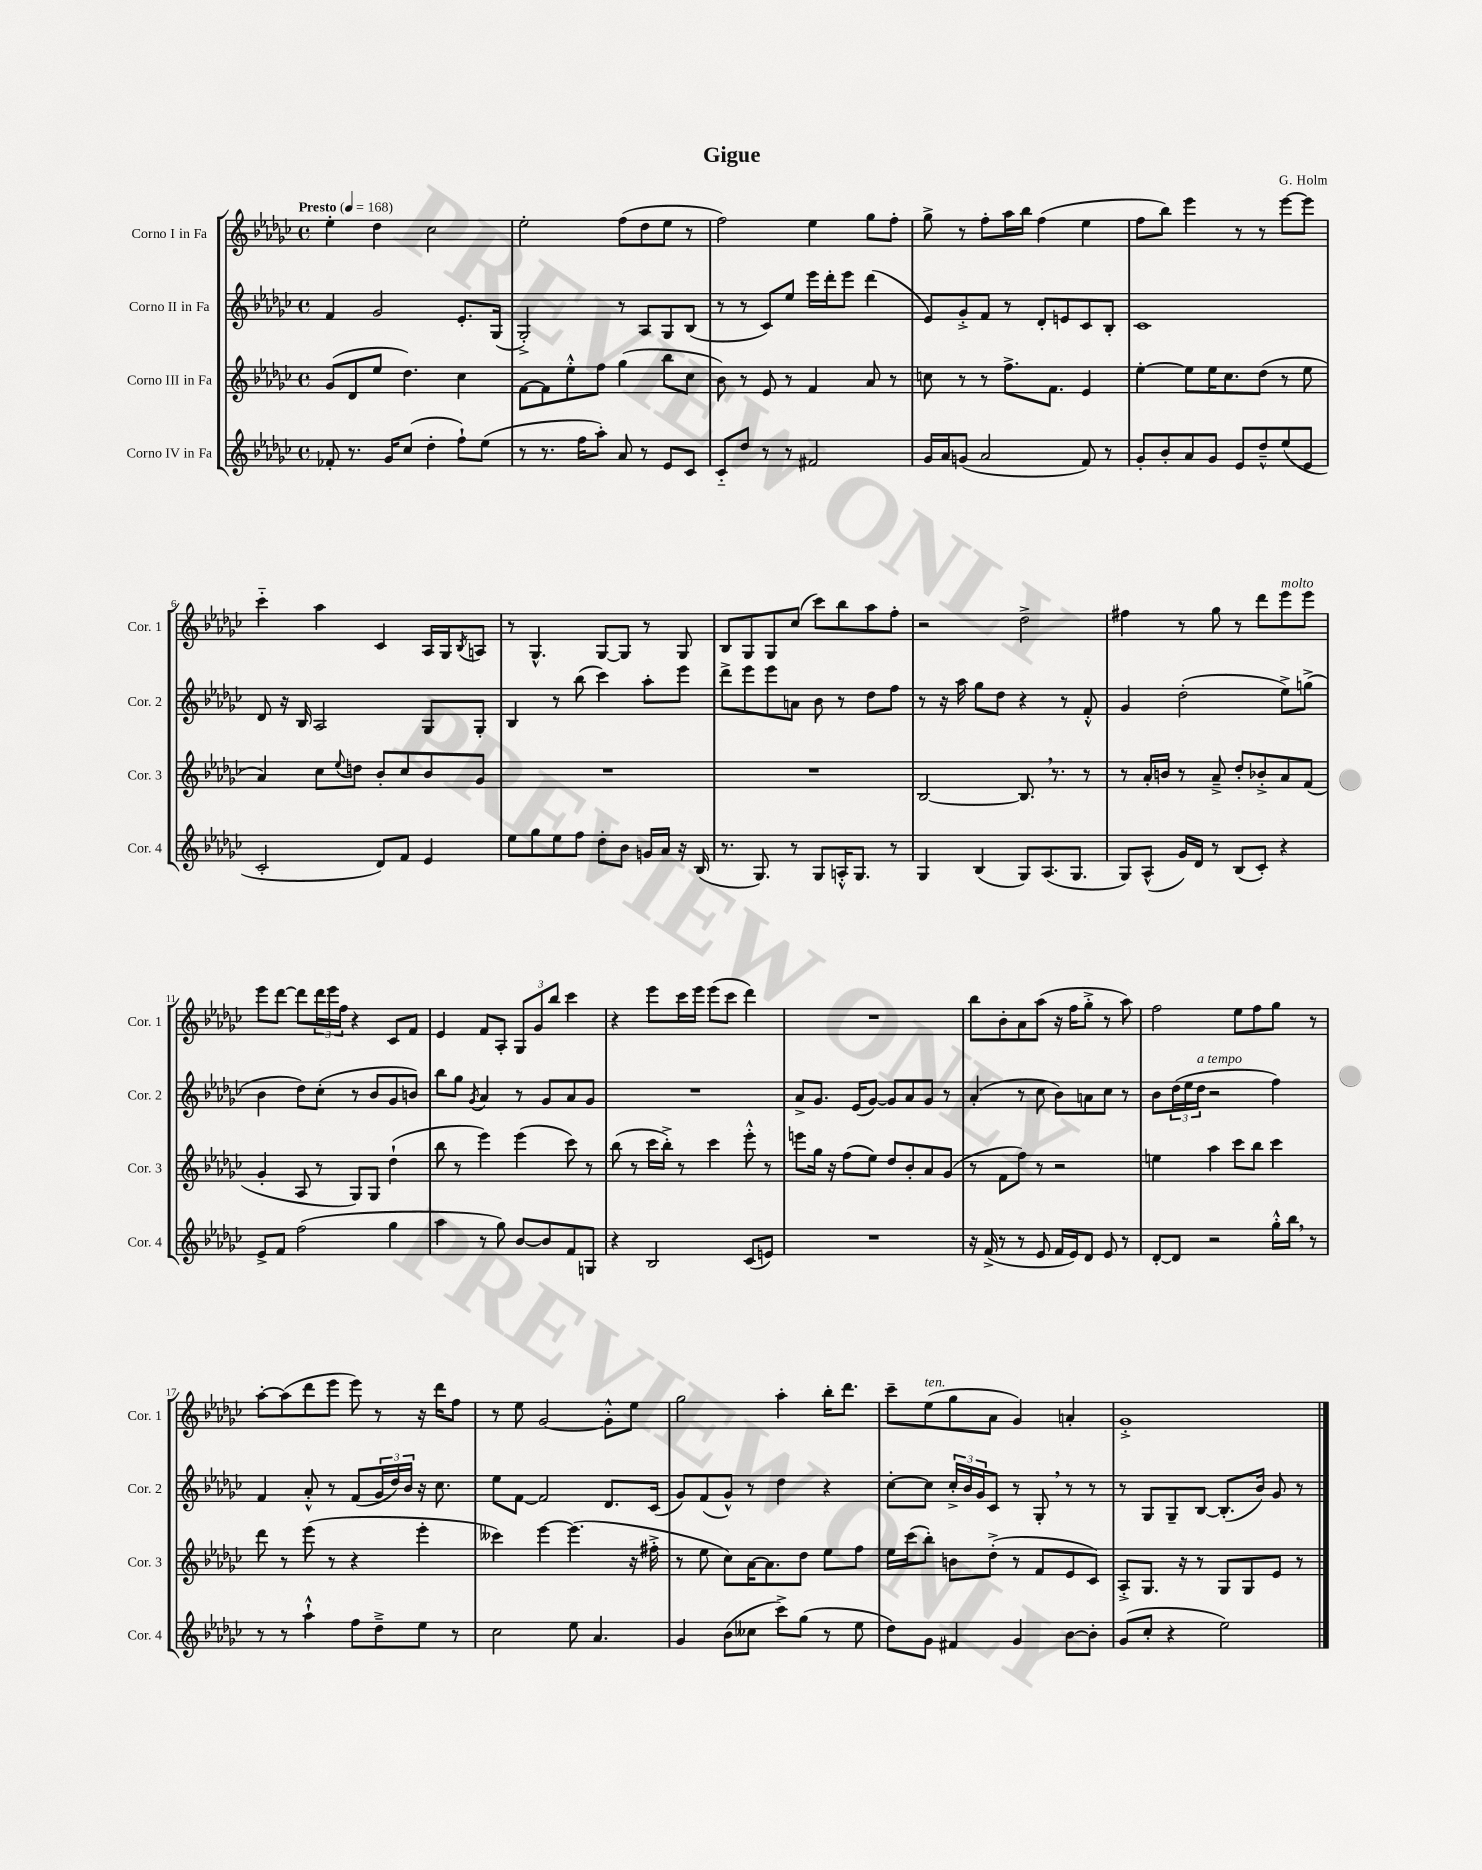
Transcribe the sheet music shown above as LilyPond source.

\header { title = "Gigue" composer = "G. Holm" }
<<
\new StaffGroup <<
\new Staff = "s0" \with { instrumentName = "Corno I in Fa" shortInstrumentName = "Cor. 1" } {
    \clef treble \key ges \major \defaultTimeSignature \time 4/4 \tempo "Presto" 4 = 168
    ees''4-. des''4 ces''2 |
    ees''2-. f''8( des''8 ees''8 r8 |
    f''2) ees''4 ges''8 f''8-. |
    ges''8-> r8 f''8-. aes''16 bes''16 f''4( ees''4 |
    f''8 bes''8) ees'''4 r8 r8 ees'''8~ ees'''8 |
    ces'''4-_ aes''4 ces'4 aes16 ges16 \acciaccatura { bes8 } a8 |
    r8 ges4.-^ ges8~ ges8 r8 ges8 |
    bes8 ges8 ges8 ces''8( ces'''8) bes''8 aes''8 f''8-. |
    r2 des''2-> |
    fis''4 r8 ges''8 r8 des'''8 ees'''8^\markup { \italic "molto" } ees'''8 |
    ees'''8 des'''8~ des'''8 \tuplet 3/2 { des'''16 ees'''16 f''16 } r4 ces'8 f'8 |
    ees'4 f'8 aes8-. \tuplet 3/2 { ges8 ges'8 bes''8 } ces'''4 |
    r4 ees'''8 ces'''16 ees'''16 ees'''8( ces'''8 des'''4) |
    R1 |
    bes''8 bes'8-. aes'8 aes''8( r16 f''16 ges''8-.-> r8 aes''8) |
    f''2 ees''8 f''8 ges''8 r8 |
    aes''8~-. aes''8( des'''8 ees'''8 ees'''8) r8 r16 des'''16 f''8 |
    r8 ees''8 ges'2~ ges'8-.-^ ees''8 |
    ges''2 aes''4-. bes''16-. des'''8. |
    ces'''8-- ees''8^\markup { \italic "ten." }( ges''8 aes'8 ges'4) a'4-. |
    ges'1-.-> \bar "|." |
}
\new Staff = "s1" \with { instrumentName = "Corno II in Fa" shortInstrumentName = "Cor. 2" } {
    \clef treble \key ges \major \defaultTimeSignature \time 4/4
    f'4 ges'2 ees'8.-. ges16( |
    ges2-.->) r8 aes8 ges8 bes8( |
    r8 r8 ces'8) ees''8 ees'''16 des'''16-. ees'''8 des'''4( |
    ees'8) ges'8-.-> f'8 r8 des'8-. e'8 ces'8 bes8-. |
    ces'1 |
    des'8 r16 bes16 aes2 ges8 ges8-. |
    bes4 r8 bes''8( ces'''4) aes''8-. ees'''8 |
    des'''8-> ees'''8 ees'''8 a'8 bes'8 r8 des''8 f''8 |
    r8 r16 aes''16 ges''8 des''8 r4 r8 f'8-.-^ |
    ges'4 des''2-.( ees''8->) g''8->( |
    bes'4 des''8) ces''8-.( r8 bes'8 ges'8 b'8) |
    bes''8 ges''8 \acciaccatura { ges'8 } aes'4 r8 ges'8 aes'8 ges'8 |
    R1 |
    aes'8-> ges'8. ees'16( ges'8~) ges'8 aes'8 ges'8 r8 |
    aes'4-.( r8 ces''8 bes'8) a'8 ces''8 r8 |
    bes'8 \tuplet 3/2 { des''16( ees''16 des''16^\markup { \italic "a tempo" } } r2 f''4) |
    f'4 aes'8-.-^ r8 f'8( \tuplet 3/2 { ges'16 des''16) bes'16 } r16 ces''8. |
    ees''8 f'8~ f'2 des'8. ces'16( |
    ges'8) f'8( ges'8-^) r8 des''4 r4 |
    ces''8~-. ces''8 \tuplet 3/2 { ces''16-.-> bes'16 ges'16 } ces'8 r8 ges8-. \breathe r8 r8 |
    r8 ges8 ges8-- bes8~ bes8.-.( bes'16) ges'8 r8 \bar "|." |
}
\new Staff = "s2" \with { instrumentName = "Corno III in Fa" shortInstrumentName = "Cor. 3" } {
    \clef treble \key ges \major \defaultTimeSignature \time 4/4
    ges'8( des'8 ees''8 des''4.) ces''4 |
    f'8~ f'8 ees''8-.-^ f''8 ges''4( bes''8 ces''8 |
    bes'8) r8 ees'8 r8 f'4 aes'8 r8 |
    c''8 r8 r8 f''8.-> f'8. ees'4 |
    ees''4~-. ees''8 ees''16 ces''8. des''8( r8 ees''8 |
    aes'4) ces''8 \appoggiatura { ees''8 } d''8 bes'8-. ces''8 bes'8 ges'8 |
    R1 |
    R1 |
    bes2~ bes8. \breathe r8. r8 |
    r8 aes'16-. b'16 r8 aes'8---> des''8-. bes'8-.-> aes'8 f'8( |
    ges'4-. aes8 r8 ges8) ges8 des''4-!( |
    bes''8 r8 ees'''4) ees'''4( ces'''8) r8 |
    bes''8( r8 ces'''16 bes''16-.->) r8 ces'''4 ees'''8-.-^ r8 |
    e'''8 ges''16 r16 f''8( ees''8) des''8 bes'8-. aes'8 ges'8( |
    r8 f'8 f''8) r8 r2 |
    e''4 aes''4 ces'''8 bes''8 ces'''4 |
    des'''8 r8 ees'''8( r8 r4 ees'''4-. |
    ceses'''4) ees'''4~ ees'''4.( r16 fis''16-.-> |
    r8 ees''8 ces''8) aes'16~ aes'8. des''8 ees''8 f''8 |
    ees''16 ces'''16( bes''8-.) b'8 des''8-.->( r8 f'8 ees'8 ces'8) |
    aes8-.-> ges8. r16 r8 ges8 ges8 ees'8 r8 \bar "|." |
}
\new Staff = "s3" \with { instrumentName = "Corno IV in Fa" shortInstrumentName = "Cor. 4" } {
    \clef treble \key ges \major \defaultTimeSignature \time 4/4
    fes'8-. r8. ges'16 ces''8( des''4-. f''8-!) ees''8( |
    r8 r8. f''16 aes''8-.) aes'8 r8 ees'8 ces'8 |
    ces'8-_ des''8 r8 r8 fis'2 |
    ges'16 aes'16 g'8( aes'2 f'8) r8 |
    ges'8-. bes'8-. aes'8 ges'8 ees'8 des''8---^ ees''8( ees'8 |
    ces'2-. des'8) f'8 ees'4 |
    ees''8 ges''8 ees''8 f''8 des''8-. bes'8 g'16 aes'16 r16 bes16( |
    r8. ges8.) r8 ges8 a16-.-^ ges8. r8 |
    ges4 bes4( ges8) aes8.( ges8. |
    ges8) aes8-^( ges'16) des'16 r8 bes8( ces'8-.) r4 |
    ees'8-> f'8 f''2( ges''4 |
    aes''4 r8 ges''8) bes'8~ bes'8 f'8 g8 |
    r4 bes2 ces'8( e'8) |
    R1 |
    r16 f'16->( r8 r8 ees'8 f'16 ees'16) des'8 ees'8 r8 |
    des'8~-. des'8 r2 ges''16-.-^ bes''16 \breathe r8 |
    r8 r8 aes''4-!-^ f''8 des''8---> ees''8 r8 |
    ces''2 ees''8 aes'4. |
    ges'4 bes'8( ceses''8 ces'''8->) ges''8( r8 ees''8 |
    des''8) ges'8 fis'4 ges'4 bes'8~ bes'8-. |
    ges'8( ces''8-. r4 ees''2) \bar "|." |
}
>>
>>
